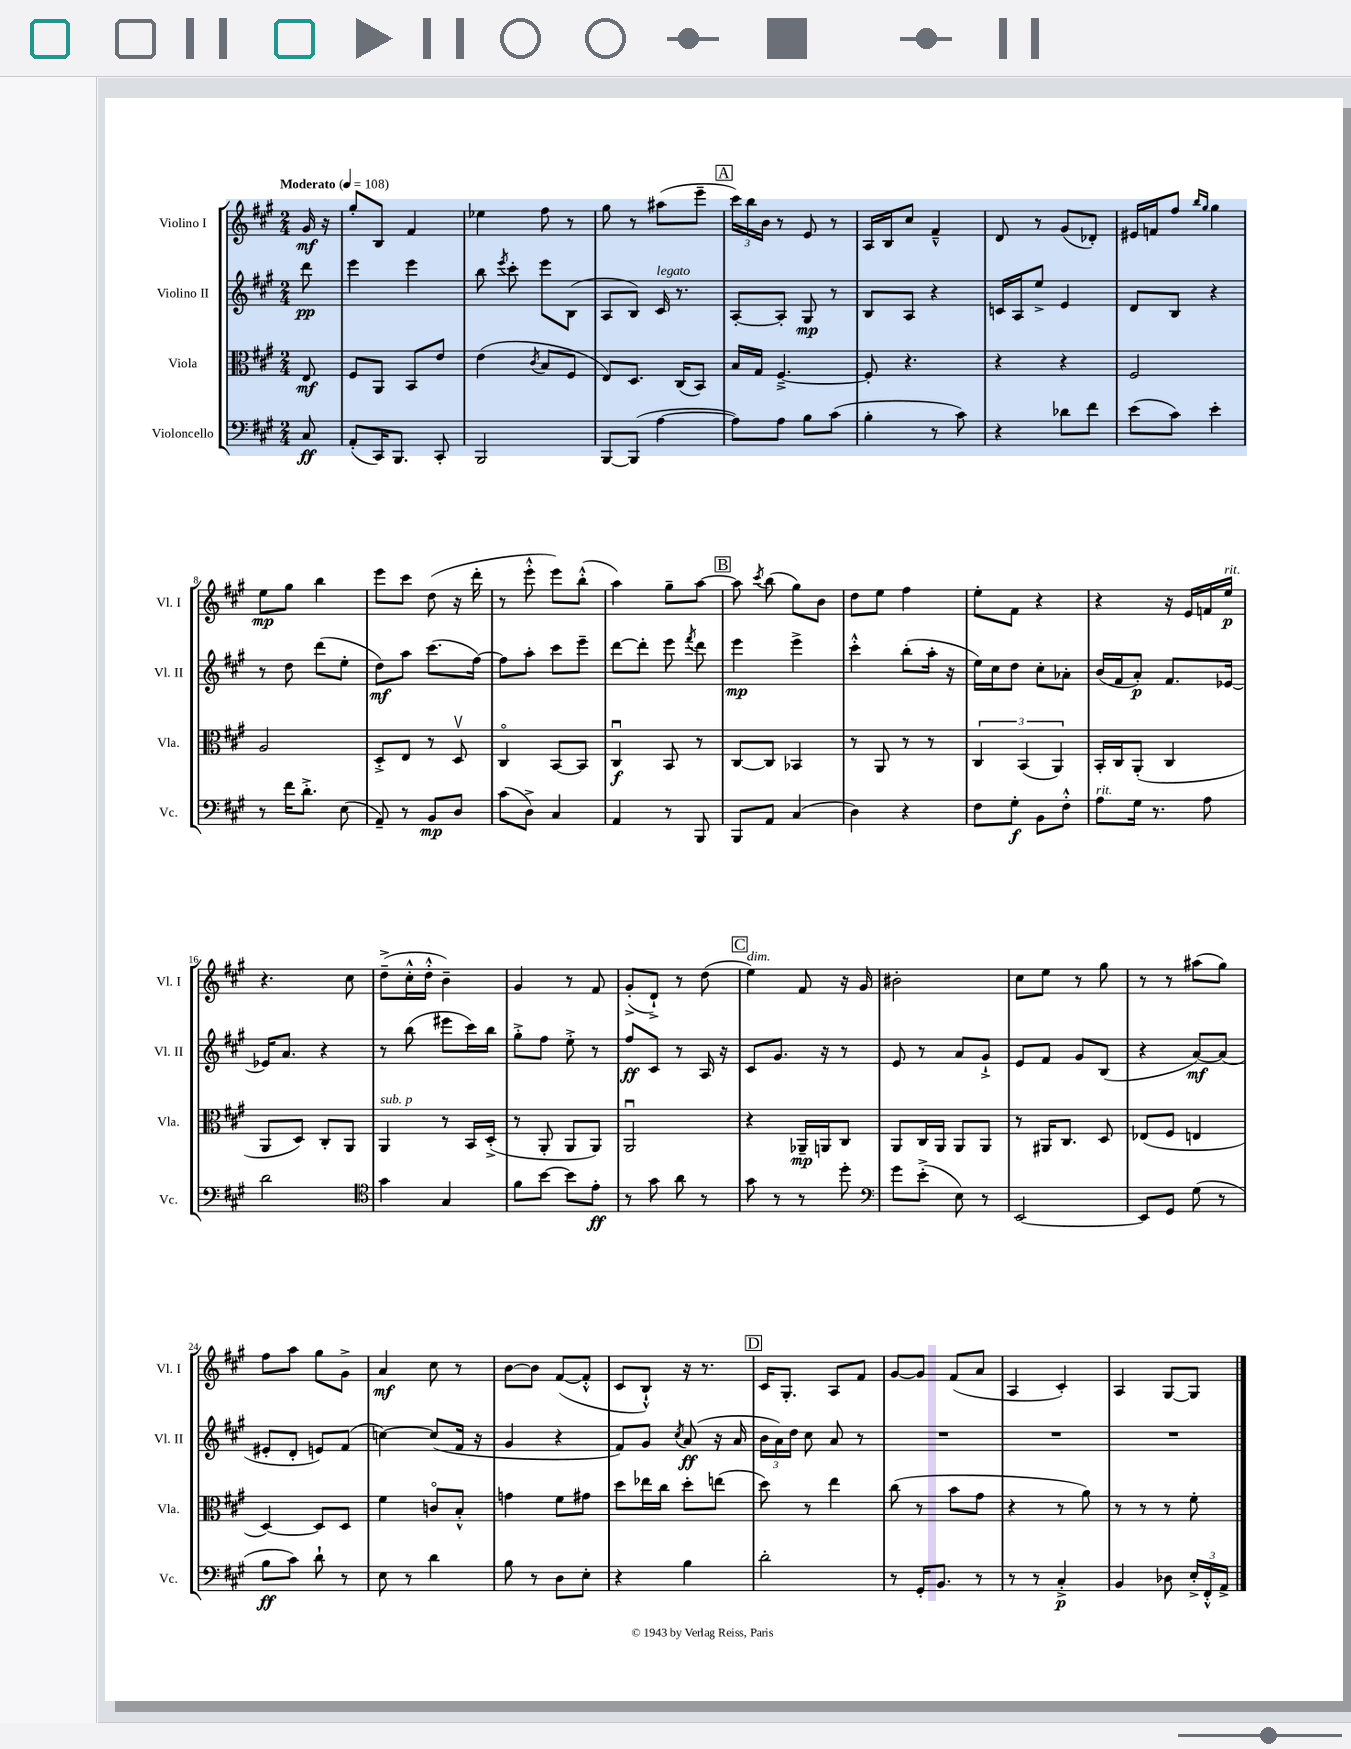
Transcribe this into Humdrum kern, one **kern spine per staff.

**kern	**dynam	**kern	**dynam	**kern	**dynam	**kern	**dynam
*part4	*part4	*part3	*part3	*part2	*part2	*part1	*part1
*staff4	*staff4	*staff3	*staff3	*staff2	*staff2	*staff1	*staff1
*I"Violoncello	*	*I"Viola	*	*I"Violino II	*	*I"Violino I	*
*I'Vc.	*	*I'Vla.	*	*I'Vl. II	*	*I'Vl. I	*
*clefF4	*	*clefC3	*	*clefG2	*	*clefG2	*
*k[f#c#g#]	*	*k[f#c#g#]	*	*k[f#c#g#]	*	*k[f#c#g#]	*
*M2/4	*	*M2/4	*	*M2/4	*	*M2/4	*
*MM108	*	*MM108	*	*MM108	*	*MM108	*
=	=	=	=	=	=	=	=
!	!	!	!	!	!	!LO:TX:a:B:t=Moderato	!
8C#/	ff	8E/	mf	8ddd\	pp	16g#/	mf
.	.	.	.	.	.	16r	.
=1	=1	=1	=1	=1	=1	=1	=1
(8AA'/L	.	8F#/L	.	4eee\	.	8gg#'/L	.
16CC#/K)	.	8AA/J	.	.	.	8B/J	.
8.BBB/J	.	.	.	.	.	.	.
.	.	8BB/L	.	4eee\	.	4f#/	.
8CC#'/	.	8e/J	.	.	.	.	.
=2	=2	=2	=2	=2	=2	=2	=2
2BBB/	.	(4e\	.	8bb\	.	4ee-X\	.
.	.	.	.	8qeee/	.	.	.
.	.	.	.	8ccc#'\	.	.	.
.	.	8qc#/	.	.	.	.	.
.	.	8B/L	.	8eee\L	.	8ff#\	.
.	.	8F#/J	.	(8B\J	.	8r	.
=3	=3	=3	=3	=3	=3	=3	=3
[8BBB/L	.	8E/L)	.	8A/L	.	8gg#\	.
(8BBB/J]	.	8.D/J	.	8B/J)	.	8r	.
!	!	!	!	!LO:TX:a:i:t=legato	!	!	!
[4A\	.	.	.	16c#/	.	(8aa#X\L	.
.	.	(16C#/KL	.	8.r	.	.	.
.	.	8BB/J)	.	.	.	8eee~\J	.
!!LO:REH:place=s1:t=A
=4	=4	=4	=4	=4	=4	=4	=4
8A\L])	.	16B/LL	.	[8A'/L	.	24ccc#\LL)	.
.	.	.	.	.	.	24bb\	.
.	.	16G#/JJ	.	.	.	.	.
.	.	.	.	.	.	24b\JJ	.
8A\J	.	[4.F#~^/	.	8A'/J]	.	8r	.
8B\L	.	.	.	8G#/	mp	8e/	.
(8c#\J	.	.	.	8r	.	8r	.
=5	=5	=5	=5	=5	=5	=5	=5
4B'\	.	8F#'/]	.	8B/L	.	16A/LL	.
.	.	.	.	.	.	16B/J	.
.	.	4.r	.	8A/J	.	8cc#/J	.
8r	.	.	.	4r	.	4f#~^^/	.
8c#\)	.	.	.	.	.	.	.
=6	=6	=6	=6	=6	=6	=6	=6
4r	.	4r	.	16cn/LL	.	8d/	.
.	.	.	.	16A/J	.	.	.
.	.	.	.	8ee^/J	.	8r	.
8d-X\L	.	4r	.	4e/	.	(8g#/L	.
8f#\J	.	.	.	.	.	8d-X'/J)	.
=7	=7	=7	=7	=7	=7	=7	=7
(8e\L	.	2F#/	.	8d/L	.	16e#X/LL	.
.	.	.	.	.	.	16fn/J	.
8c#\J)	.	.	.	8B/J	.	8ff#/J	.
.	.	.	.	.	.	16qqbb/LL	.
.	.	.	.	.	.	16qqgg#/JJ	.
4e'\	.	.	.	4r	.	4gg#\	.
!!LO:LB:g=z
=8	=8	=8	=8	=8	=8	=8	=8
8r	.	2A/	.	8r	.	8ee\L	mp
16f#\KL	.	.	.	8dd\	.	8gg#\J	.
8.d'^\J	.	.	.	.	.	.	.
.	.	.	.	(8ddd\L	.	4bb\	.
(8E\	.	.	.	8ee'\J	.	.	.
=9	=9	=9	=9	=9	=9	=9	=9
8AA~/)	.	8D'^/L	.	8dd\L)	mf	8eee\L	.
8r	.	8E/J	.	8aa\J	.	8ccc#\J	.
8BB/L	mp	8r	.	(8.ccc#\L	.	(8dd\	.
8D/J	.	8Dv/	.	.	.	16r	.
.	.	.	.	[16ff#\Jk)	.	16ddd'\	.
=10	=10	=10	=10	=10	=10	=10	=10
(8c#\L	.	4C#/	.	8ff#\L]	.	8r	.
8D^\J)	.	.	.	8aa'\J	.	8eee'^^\	.
4C#/	.	[8BB/L	.	8ccc#\L	.	8eee\L)	.
.	.	8BB/J]	.	8eee~\J	.	(8bb'^^\J	.
=11	=11	=11	=11	=11	=11	=11	=11
4AA/	.	4C#u/	f	[8ddd\L	.	4aa\)	.
.	.	.	.	8ddd'\J]	.	.	.
8r	.	8BB/	.	8eee\	.	8gg#~\L	.
.	.	.	.	8qfff#/	.	.	.
8BBB/	.	8r	.	8ddd\	.	[8aa\J	.
!!LO:REH:place=s1:t=B
=12	=12	=12	=12	=12	=12	=12	=12
8BBB/L	.	[8C#/L	.	4eee\	mp	8aa\]	.
.	.	.	.	.	.	8qccc#/	.
8AA/J	.	8C#/J]	.	.	.	(8bb\	.
(4C#/	.	4BB-X/	.	4eee^\	.	8gg#\L)	.
.	.	.	.	.	.	8b\J	.
=13	=13	=13	=13	=13	=13	=13	=13
4D\)	.	8r	.	4ccc#'^^\	.	8dd\L	.
.	.	8AA/	.	.	.	8ee\J	.
4r	.	8r	.	(8bb'\L	.	4ff#\	.
.	.	8r	.	16aa'\Jk	.	.	.
.	.	.	.	16r	.	.	.
=14	=14	=14	=14	=14	=14	=14	=14
8F#\L	.	6C#/	.	16ee\LL)	.	8ee'\L	.
.	.	.	.	16cc#\J	.	.	.
8G#'\J	f	.	.	8dd\J	.	8f#\J	.
.	.	(6BB/	.	.	.	.	.
8BB\L	.	.	.	8cc#'\L	.	4r	.
.	.	6AA/)	.	.	.	.	.
8F#'^^\J	.	.	.	8a-X'\J	.	.	.
=15	=15	=15	=15	=15	=15	=15	=15
!LO:TX:a:i:t=rit.	!	!	!	!	!	!	!
8A\L	.	16BB'/LL	.	(16b/LL	.	4r	.
.	.	16C#/J	.	16f#/J	.	.	.
16G#\Jk	.	(8AA'/J	.	8a'/J)	p	.	.
8.r	.	.	.	.	.	.	.
.	.	4C#/	.	8.f#/L	.	16r	.
.	.	.	.	.	.	16e/LL	.
8A\	.	.	.	.	.	16fn/	.
!	!	!	!	!	!	!LO:TX:a:i:t=rit.	!
.	.	.	.	[16e-X/Jk	.	16ee/JJ	p
!!LO:LB:g=z
=16	=16	=16	=16	=16	=16	=16	=16
2d\	.	8AA/L	.	16e-X/KL]	.	4.r	.
.	.	.	.	8.a/J	.	.	.
.	.	8D/J)	.	.	.	.	.
.	.	8C#'/L	.	4r	.	.	.
.	.	8AA/J	.	.	.	8cc#\	.
=17	=17	=17	=17	=17	=17	=17	=17
*clefC4	*	*	*	*	*	*	*
!	!	!LO:TX:a:i:t=sub. p	!	!	!	!	!
4g#\	.	4AA/	.	8r	.	(8dd~^\L	.
.	.	.	.	(8bb\	.	16cc#'^^\L	.
.	.	.	.	.	.	16dd'^^\JJ	.
4G#/	.	8r	.	8eee#X\L	.	4b~\)	.
.	.	16BB/LL	.	16ccc#\L)	.	.	.
.	.	(16D'^/JJ	.	16bb\JJ	.	.	.
=18	=18	=18	=18	=18	=18	=18	=18
8f#\L	.	8r	.	8gg#'^\L	.	4g#/	.
[8b\J	.	8AA'/	.	8ff#\J	.	.	.
8b\L]	.	8AA/L	.	8ee'^\	.	8r	.
8e'\J	ff	8AA/J)	.	8r	.	8f#/	.
=19	=19	=19	=19	=19	=19	=19	=19
8r	.	2AAu/	.	8ff#/L	ff	(8g#'^/L	.
8g#\	.	.	.	8c#/J	.	8d`^/J)	.
8a\	.	.	.	8r	.	8r	.
8r	.	.	.	16A/	.	(8dd\	.
.	.	.	.	16r	.	.	.
!!LO:REH:place=s1:t=C
=20	=20	=20	=20	=20	=20	=20	=20
!	!	!	!	!	!	!LO:TX:a:i:t=dim.	!
8g#\	.	4r	.	8c#/L	.	4ee\)	.
8r	.	.	.	8.g#/J	.	.	.
8r	.	16AA-X~/LL	mp	.	.	8f#/	.
.	.	16AAn/J	.	16r	.	.	.
8dd'\	.	8C#/J	.	8r	.	16r	.
.	.	.	.	.	.	16g#/	.
=21	=21	=21	=21	=21	=21	=21	=21
*clefF4	*	*	*	*	*	*	*
8g#\L	.	8AA/L	.	8e/	.	2b#X'\	.
(8e'^\J	.	16C#/L	.	8r	.	.	.
.	.	16AA/JJ	.	.	.	.	.
8E\)	.	8AA/L	.	8a/L	.	.	.
8r	.	8AA/J	.	8g#`^/J	.	.	.
=22	=22	=22	=22	=22	=22	=22	=22
[2EE/	.	8r	.	8e/L	.	8cc#\L	.
.	.	16AA#X/KL	.	8f#/J	.	8ee\J	.
.	.	8.C#/J	.	.	.	.	.
.	.	.	.	8g#/L	.	8r	.
.	.	8D/	.	(8B/J	.	8gg#\	.
=23	=23	=23	=23	=23	=23	=23	=23
8EE/L]	.	(8E-X/L	.	4r	.	8r	.
8GG#/J	.	8F#/J	.	.	.	8r	.
(8G#\	.	4En/	.	[8a/L)	mf	(8aa#X\L	.
8r	.	.	.	(8a/J]	.	8gg#\J)	.
!!LO:LB:g=z
=24	=24	=24	=24	=24	=24	=24	=24
8B\L	ff	[4D/)	.	8e#X'/L	.	8ff#\L	.
8c#\J)	.	.	.	8d'/J	.	8aa\J	.
8d`\	.	8D/L]	.	8en/L)	.	8gg#\L	.
8r	.	8D/J	.	(8f#/J	.	8g#^\J	.
=25	=25	=25	=25	=25	=25	=25	=25
8E\	.	4f#\	.	[4ccn\)	.	4a/	mf
8r	.	.	.	.	.	.	.
4d\	.	8cn/L	.	(8cc/L]	.	8cc#\	.
.	.	8B'^^/J	.	16f#/Jk	.	8r	.
.	.	.	.	16r	.	.	.
=26	=26	=26	=26	=26	=26	=26	=26
8B\	.	4gn\	.	4g#/	.	[8b\L	.
8r	.	.	.	.	.	8b\J]	.
8D\L	.	8f#\L	.	4r	.	([8f#/L	.
8E'\J	.	8g#X\J	.	.	.	8f#'^^/J]	.
=27	=27	=27	=27	=27	=27	=27	=27
4r	.	8dd\L	.	8f#/L)	.	8c#/L	.
.	.	16ee-X\L	.	8g#/J	.	8B`^^/J)	.
.	.	16cc#\JJ	.	.	.	.	.
.	.	.	.	8qcc#/	.	.	.
4B\	.	8dd'\L	.	(8a/	ff	16r	.
.	.	.	.	.	.	8.r	.
.	.	(8een\J	.	16r	.	.	.
.	.	.	.	16a/	.	.	.
!!LO:REH:place=s1:t=D
=28	=28	=28	=28	=28	=28	=28	=28
2d'\	.	8dd\)	.	24b\LL	.	16c#/KL	.
.	.	.	.	24a\)	.	.	.
.	.	.	.	.	.	8.G#'/J	.
.	.	.	.	24dd\JJ	.	.	.
.	.	8r	.	8cc#\	.	.	.
.	.	4ee\	.	8a/	.	8A/L	.
.	.	.	.	8r	.	8f#/J	.
=29	=29	=29	=29	=29	=29	=29	=29
8r	.	(8cc#\	.	2r	.	[8g#/L	.
16GG#'/KL	.	8r	.	.	.	8g#/J]	.
8.BB/J	.	.	.	.	.	.	.
.	.	8b\L	.	.	.	(8f#/L	.
8r	.	8g#\J	.	.	.	8a/J	.
=30	=30	=30	=30	=30	=30	=30	=30
8r	.	4r	.	2r	.	4A/	.
8r	.	.	.	.	.	.	.
4C#'^/	p	8r	.	.	.	4c#'/)	.
.	.	8a\)	.	.	.	.	.
=31	=31	=31	=31	=31	=31	=31	=31
4BB/	.	8r	.	2r	.	4A/	.
.	.	8r	.	.	.	.	.
8D-X\	.	8r	.	.	.	[8G#/L	.
24E'^/LL	.	8f#'\	.	.	.	8G#/J]	.
24FF#'^^/	.	.	.	.	.	.	.
24AA^/JJ	.	.	.	.	.	.	.
==	==	==	==	==	==	==	==
*-	*-	*-	*-	*-	*-	*-	*-
